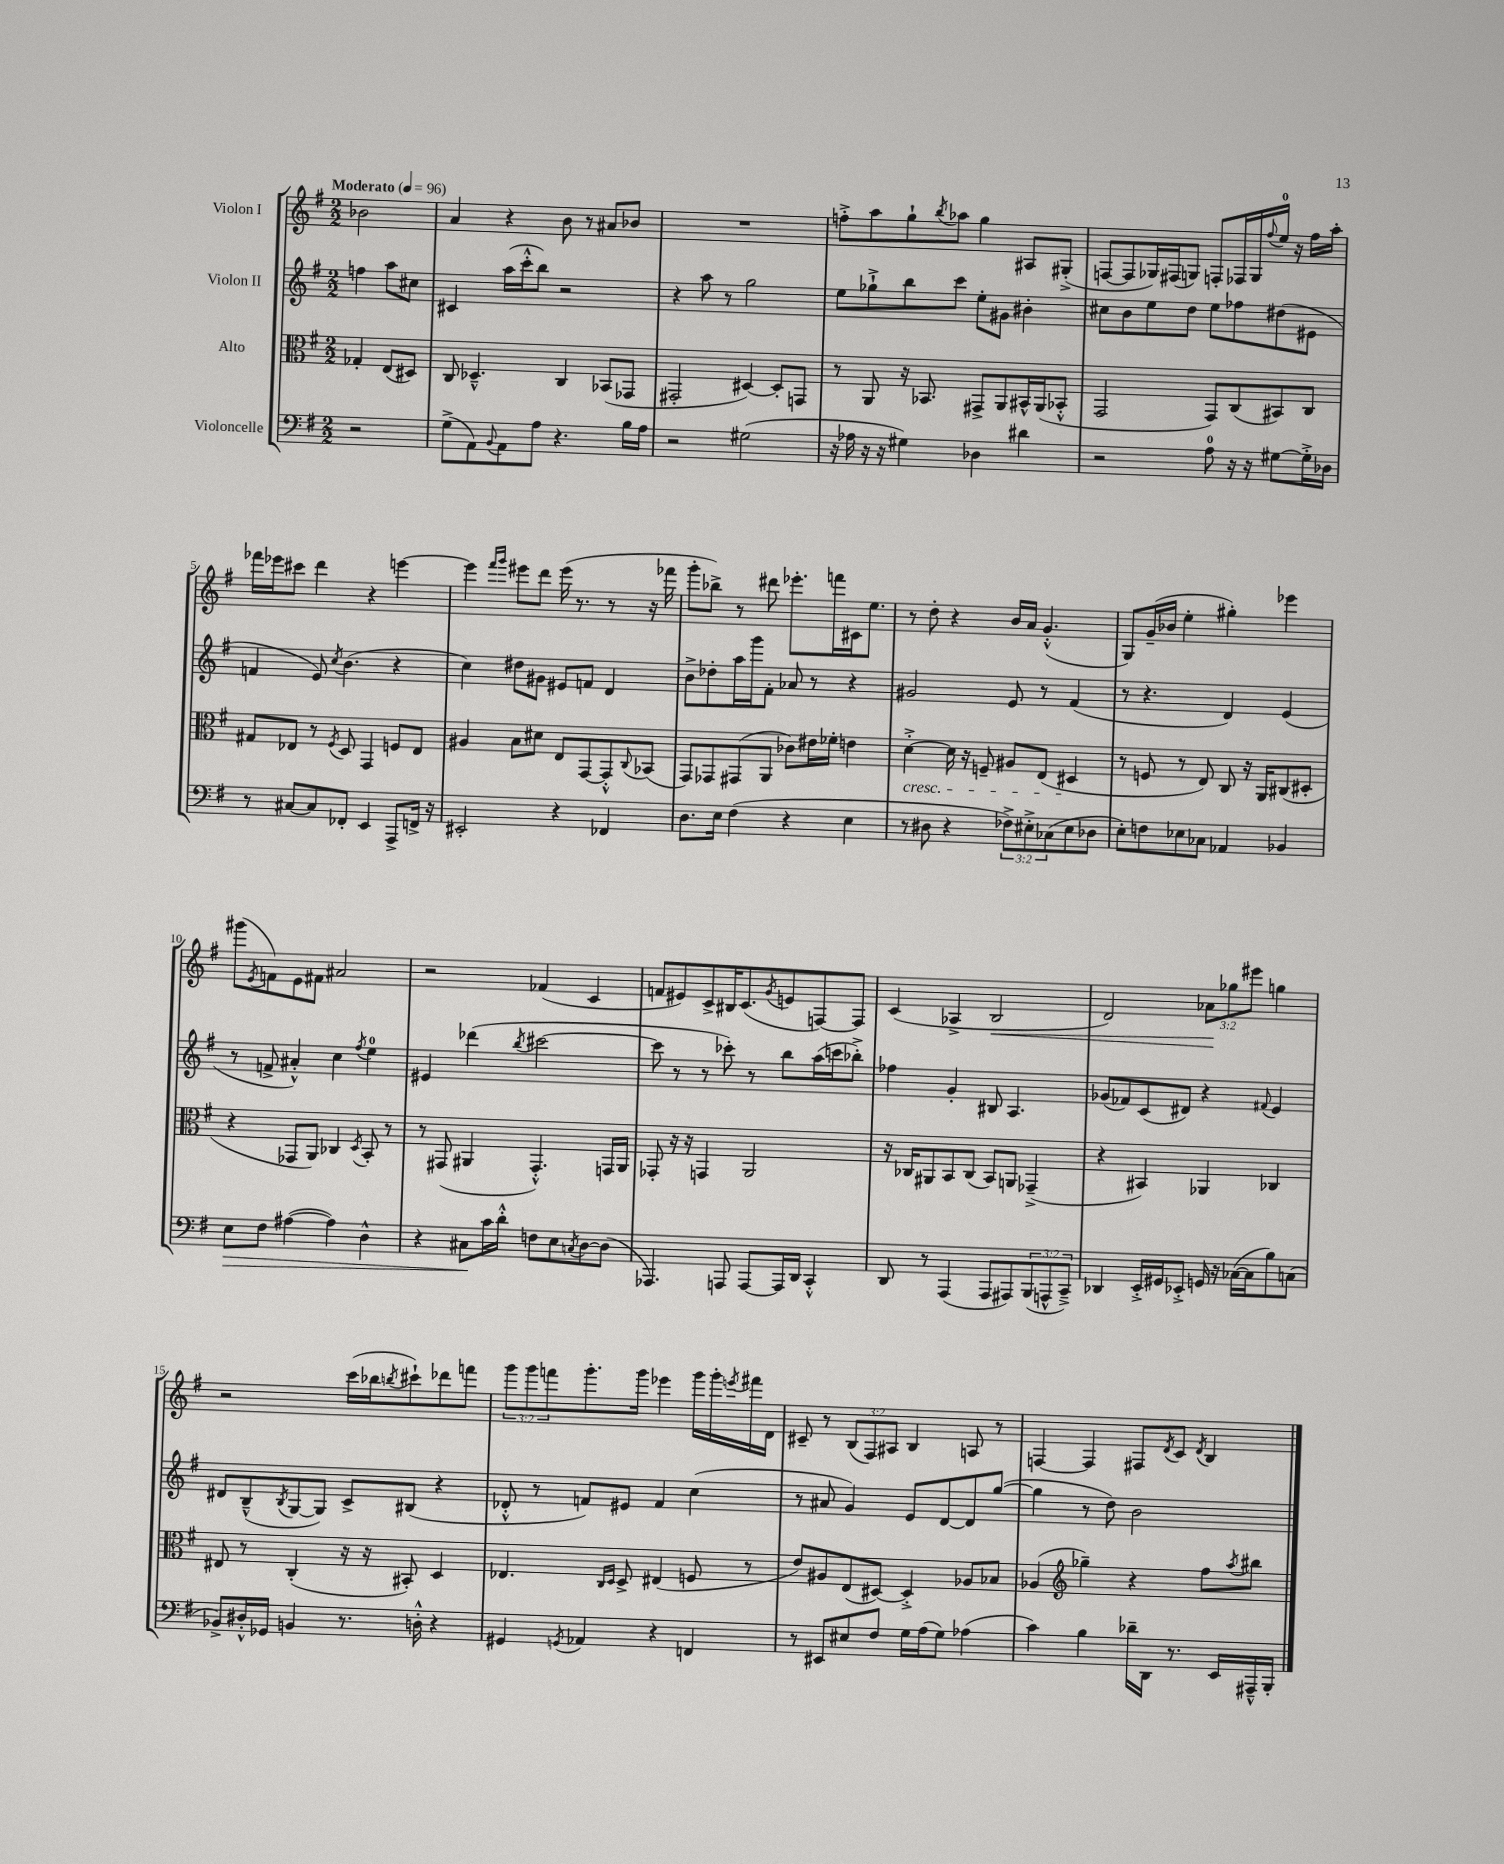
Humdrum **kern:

**kern	**kern	**kern	**kern
*staff4	*staff3	*staff2	*staff1
*clefF4	*clefC3	*clefG2	*clefG2
*k[f#]	*k[f#]	*k[f#]	*k[f#]
*M2/2	*M2/2	*M2/2	*M2/2
*MM96	*MM96	*MM96	*MM96
2r	4G-'/	4ff\	2b-\
.	(8E/L	8aa\L	.
.	8D#/J)	8cc#\J	.
=	=	=	=
(8G^\L	8C/	4c#/	4a/
8AA\)	4.D-~^^/	.	.
8qqBB/	.	.	.
8AA\	.	(16aa\LL	4r
.	.	16ccc'^^\J	.
8A\J	.	8bb\J)	.
4.r	4C/	2r	8b\
.	.	.	8r
.	(8BB-/L	.	8a#/L
16B\LL	8GG-/J	.	8b-/J
16A\JJ	.	.	.
=	=	=	=
2r	2GG#'/	4r	1r
.	.	8aa\	.
.	.	8r	.
(2G#\	[4D#/)	2gg\	.
.	8D#'/]L	.	.
.	8GG/J	.	.
=	=	=	=
16r	8r	8ee\L	8ff'^\L
16A-\	.	.	.
16r	8AA/	8gg-`^\	8aa\
16r	.	.	.
4G#\)	16r	8bb\	8gg`\
.	8.BB-/	.	.
.	.	.	8qbb/
.	.	8ccc\J	8aa-\J
4D-\	8GG#^/L	8ee'\L	4gg\
.	8AA/	8g#\J	.
4d#\	16BB#^^/L	4b#'\	8A#/L
.	(16AA/J	.	.
.	8BB-'^^/J	.	(8G#'^/J
=	=	=	=
2r	2GG/	8cc#\L	[8F/L
.	.	8b\	8F/]
.	.	8ee\	16G-/L)
.	.	.	(16F#/J
.	.	8dd\J	8G/J)
8A\	8GG/L)	8ee\L	8F'/L
16r	(8C/	8ff-\	16F-/L
16r	.	.	16G/
.	.	.	8qqff#/
[8G#\L	8BB#/)	(8dd#\	16ee/JJ
.	.	.	16r
16G#'^\]L	8C/J	8e#\J	16ff#\LL
16D-\JJ	.	.	16aa'\JJ
=	=	=	=
8r	8G#/L	4f/	16fff-\LL
.	.	.	16eee-\J
[8C#/L	8E-/J	.	8ccc#\J
8C#/]	8r	8e/)	4ddd\
.	8qF#/	8qcc/	.
8FF-'/J	8D/	(4.b\	.
4EE/	4GG/	.	4r
8AAA^/L	8F/L	4r	[4eee\
16FF^/Jk	8E-/J	.	.
16r	.	.	.
=	=	=	=
2EE#'/	4A#/	4cc\)	4eee\]
.	.	.	16qqfff#/LL
.	.	.	16qqggg/JJ
.	8B\L	8dd#\L	8eee#\L
.	8d#\J	8g#\J	8ddd\J
4r	8E/L	8e#/L	(16eee#\
.	.	.	8.r
.	[8GG/	8f/J	.
4FF-/	8GG'^^/]	4d/	8r
.	8qqC/	.	.
.	(8BB-/J	.	16r
.	.	.	16fff-\
=	=	=	=
8.D\L	8GG/L)	8b^\L	8ggg'\L
.	8GG-/	8dd-'\	8bb-^\J)
16E\Jk	.	.	.
(4F#\	(8GG#/	16aa\L	8r
.	.	16ggg\J	.
.	8AA/J	8f#'\J	8ddd#\
4r	8c-\L)	8a-/	8.eee-'\L
.	16e#\L	8r	.
.	16f-'\JJ	.	16fff\L
4E\	4e\	4r	16c#\J
.	.	.	8.ee\J
=	=	=	=
8r	[4d'^\	2g#/	8r
8D#\	.	.	8dd'\
4r	16d\]	.	4r
.	16r	.	.
.	8F~/	.	.
12F-^\L)	8A#/L	8e/	16b/LL
.	.	.	16a/JJ
12E#'^\	.	.	.
.	(8E/J	8r	(4.g'^^/
(12C-\	.	.	.
8E#\	4D#/	(4f#/	.
8D-\J	.	.	.
=	=	=	=
8E'\L)	8r	8r	8G/L)
8F\	8F/	4.r	(16g~/L
.	.	.	16b-/JJ
8E-\	8r	.	4ee'\
8C-\J	8E/)	.	.
4AA-/	8C/	4d/)	4gg#'\)
.	16r	.	.
.	16AA/LK	.	.
4BB-/	(8C#/	(4e/	4eee-\
.	8D#'/J	.	.
=	=	=	=
8E\L	4r	8r	(8ggg#\L
.	.	.	8qe/
8F#\J	.	8f^/	8f\)
([4A#\	8GG-/L	4a#'^^/)	8e\
.	8AA/J)	.	8f#\J
4A#\])	4C-/	4cc\	2a#/
.	8qD/	8qff#/	.
4D^^\	8BB'/	4ee\	.
.	8r	.	.
=	=	=	=
4r	8r	4e#/	2r
.	(8GG#/	.	.
8C#\L	4AA#/	(4ddd-\	.
16c\L	.	.	.
16d'^^\JJ	.	.	.
.	.	8qbb/	.
8F\L	4.GG#'^^/)	[2ccc#\	(4f-/
8E\	.	.	.
8qC/	.	.	.
[8D\	.	.	4c/
(8D\]J	16GG/LL	.	.
.	16AA#/JJ	.	.
=	=	=	=
4.AAA-/)	8GG-'/	8ccc#\]	8f/L
.	16r	8r	8e#/)
.	16r	.	.
.	4GG/	8r	8c^/
8AAA/	.	8ccc-'\)	16B#/K
.	.	.	(8.c/
[8AAA/L	2AA/	8r	.
.	.	.	8qg/
16AAA/]L	.	8bb\L	8e/
16DD/JJ	.	.	.
4CC'^^/	.	(16aa\L	[8F/)
.	.	16ccc\J	.
.	.	8bb-'^\J)	8F/]J
=	=	=	=
8DD/	16r	4ff-\	(4c/
.	16C-/LK	.	.
8r	8AA#/	.	.
(4AAA/	8BB/	4g'/	4A-^/
.	(8C-/J	.	.
8AAA/L	8BB/L)	8B#/	2B/
8AAA#/)	8AA/J	4.A/	.
(12BBB/	(4GG-~^/	.	.
12AAA^^/	.	.	.
12CC~^/J)	.	.	.
=	=	=	=
4DD-/	4r	(8g-/L	2d/)
.	.	8f-/)	.
16EE'^/LL	4BB#/)	(8c/	.
16GG#/J	.	.	.
8EE-'^/J	.	8d#/J)	.
16GG/	4AA-/	4r	12a-\L
16r	.	.	.
.	.	.	12gg-\
([16C-\LL	.	.	.
.	.	.	12eee#\J
16C-\]J	.	.	.
.	.	8qqf#/	.
8B\)	4C-/	4e/	4gg\
(8C\J	.	.	.
=	=	=	=
8BB-^/L)	8E#/	8d#/L	2r
16D#'^^/L	8r	(8B~^^/	.
16GG-/JJ	.	.	.
.	.	8qB/	.
4BB/	(4C'/	[8G/	.
.	.	8G/]J)	.
8.r	16r	8c^/L	(16ccc\LL
.	16r	.	16bb-\J
.	.	.	8qbb/
.	8BB#'/)	(8B#/J	8ccc#`\)
16D'^^\	.	.	.
4r	4D/	4r	8ddd-\
.	.	.	8fff\J
=	=	=	=
4GG#/	4.E-/	8d-'^^/	12ggg\L
.	.	.	12ggg\
.	.	8r	.
.	.	.	12fff\
8qGG/	.	.	.
4AA-/	.	8f/L)	8.ggg'\
.	16qqC/LL	.	.
.	16qqD/JJ	.	.
.	8D^/	8e#/J	.
.	.	.	16ggg\Jk
4r	(4E#/	4f/	4eee-\
4FF/	8F/	(4cc\	16ggg\LL
.	.	.	16ggg'\
.	.	.	8qeee/
.	8r	.	16fff#\
.	.	.	16d\JJ
=	=	=	=
8r	8e/L)	8r	8c#~/
8EE#/L	8A#/	8a#/	8r
8E#/	(8E/	4g/)	(12B/L
.	.	.	12F#/)
8F#/J	[8D#/J)	.	.
.	.	.	12A#/J
16G\LL	4D#'^/]	8e/L	4B/
(16A\J	.	.	.
8G\J)	.	[8d/	.
(4A-\	8A-/L	8d/]	8A/
.	8B-/J	([8gg/J	8r
=	=	=	=
4c\)	(4A-/	4gg\]	[4F/
*	*clefG2	*	*
4B\	4gg-~\)	8r	4F/]
.	.	8dd\)	.
16d-~\LL	4r	2b\	8F#/L
16DD\JJ	.	.	.
.	.	.	8qd/
8.r	.	.	8c/J
.	.	.	8qd/
.	8ff#\L	.	4B/
16EE/LL	.	.	.
.	8qaa/	.	.
16AAA#~^^/	8bb#\J	.	.
16BBB'/JJ	.	.	.
==	==	==	==
*-	*-	*-	*-
